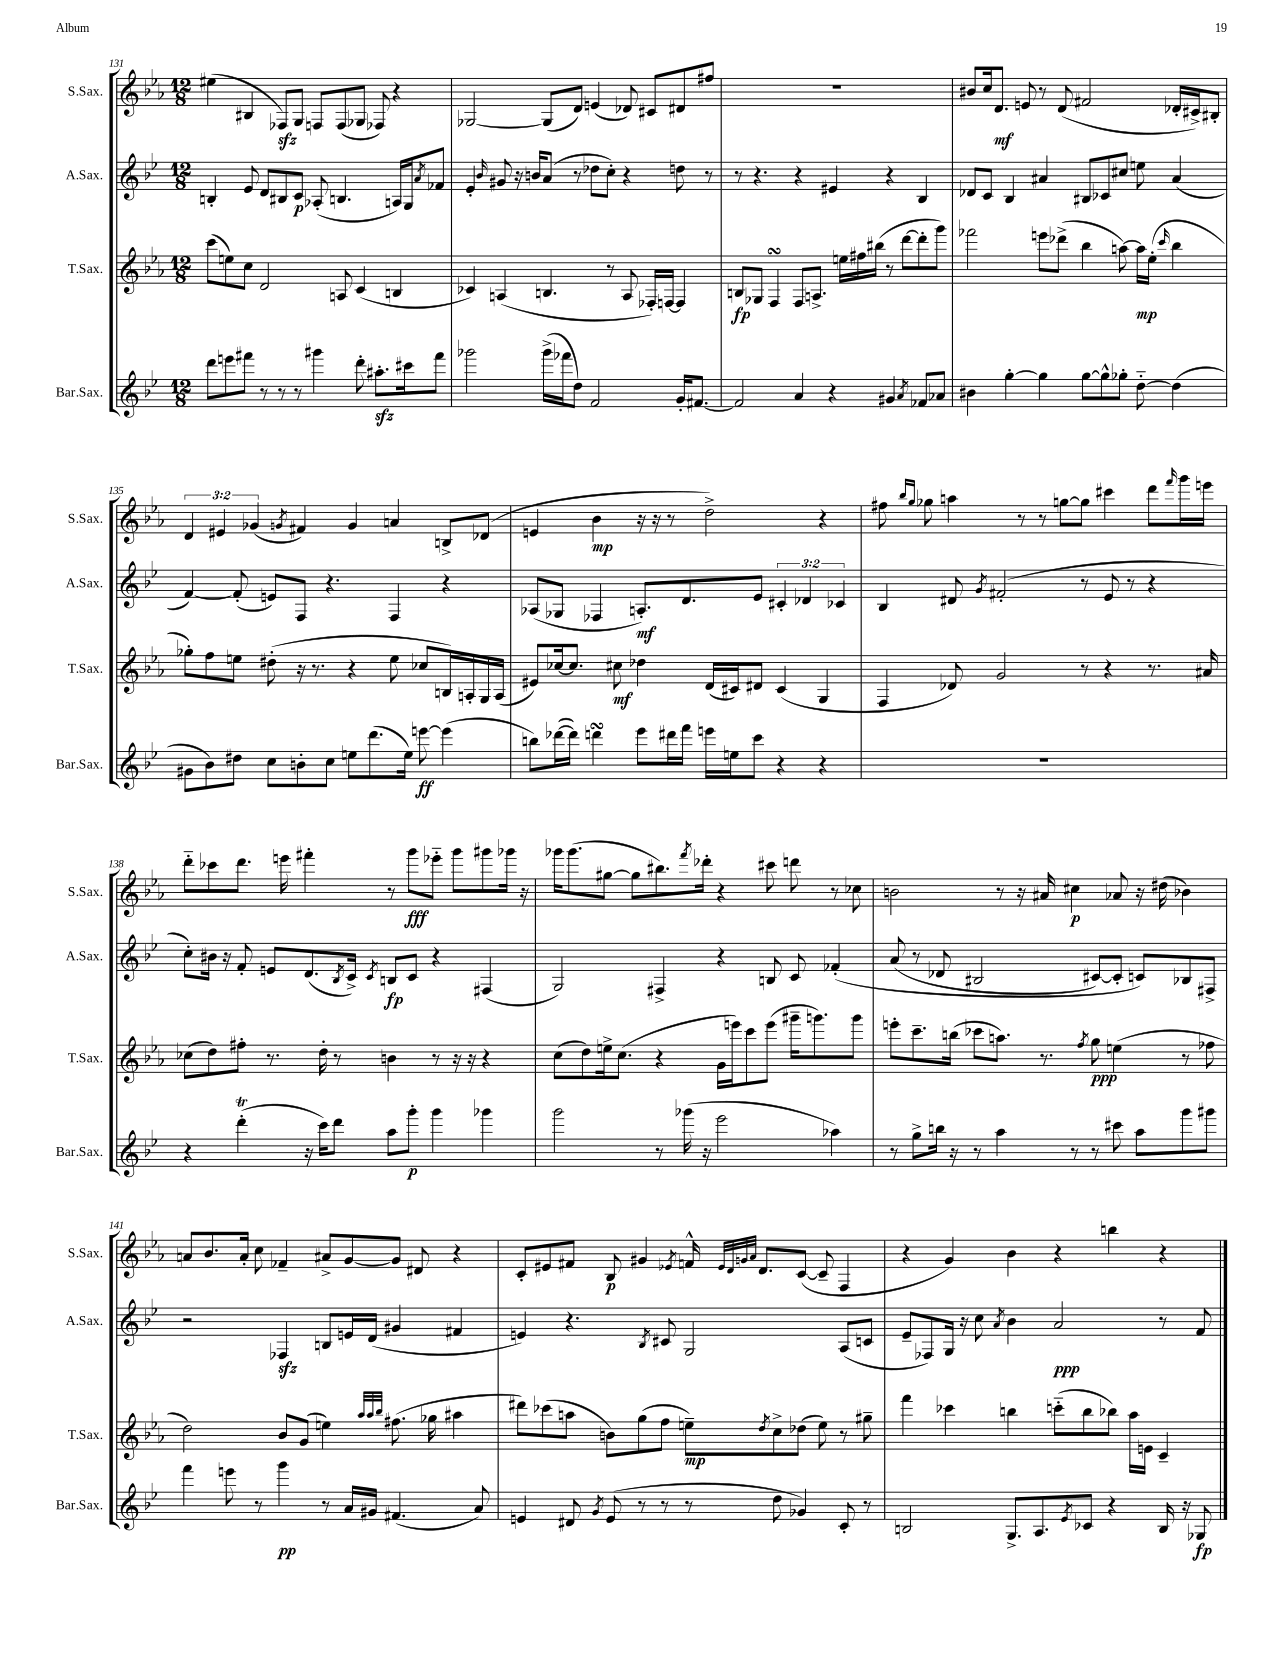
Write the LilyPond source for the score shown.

<<
\new StaffGroup <<
\new Staff = "s0" \with { instrumentName = "S.Sax." shortInstrumentName = "S.Sax." } {
    \clef treble \key ees \major \numericTimeSignature \time 12/8 \override Staff.TupletNumber.text = #tuplet-number::calc-fraction-text
    eis''4( bis4 fes8\sfz) g8 f8 f8( ges8 fes8) r4 |
    ges2~ ges8( d'8) e'4( des'8) cis'8 dis'8 fis''8 |
    R1. |
    bis'8 c''16 d'8.\mf e'8 r8 d'8( fis'2 des'16-. cis'16->) bis8-. |
    \tuplet 3/2 { d'4 eis'4 ges'4( } \acciaccatura { g'8 } fis'4) g'4 a'4 b8-> des'8( |
    e'4 bes'4\mp r16 r16 r8 d''2->) r4 |
    fis''8 \grace { bes''16 g''16 } ges''8 a''4 r8 r8 g''8~ g''8 cis'''4 d'''8 \grace { f'''16 } g'''16 e'''16 |
    d'''8-_ ces'''8 d'''8. e'''16 fis'''4-. r8 g'''8\fff ees'''8-_ g'''8 gis'''8 ges'''16 r16 |
    ges'''16 ges'''8.( gis''8~ gis''8 bis''8.) \acciaccatura { f'''8 } des'''16-. r4 cis'''8 d'''8 r8 ces''8 |
    b'2 r8 r16 ais'16 cis''4\p aes'8 r16 dis''16( bes'4) |
    a'8 bes'8. a'16-. c''8 fes'4-- ais'8-> g'8~ g'8 dis'8 r4 |
    c'8-. eis'8 fis'8 bes8\p gis'4 \acciaccatura { ees'8 } f'16-^ \grace { ees'32 d'32 g'32 aes'32 } d'8. c'8~( c'8-- f4 |
    r4 g'4) bes'4 r4 b''4 r4 \bar "|." |
}
\new Staff = "s1" \with { instrumentName = "A.Sax." shortInstrumentName = "A.Sax." } {
    \clef treble \key bes \major \numericTimeSignature \time 12/8 \override Staff.TupletNumber.text = #tuplet-number::calc-fraction-text
    b4-. ees'8 d'8 bis8 c'8\p aes8-.( b4. a16) g16 \acciaccatura { a'8 } fes'8 |
    ees'4-. \grace { bes'16 } gis'8 r16 b'16 a'8( r8 des''8 c''8-.) r4 d''8 r8 |
    r8 r4. r4 eis'4 r4 bes4 |
    des'8 c'8 bes4 ais'4 bis8 ces'8 cis''8 e''8 ais'4( |
    f'4~) f'8-.( e'8) f8 r4. f4 r4 |
    aes8( ges8 fes4 a8.-.\mf) d'8. ees'8 \tuplet 3/2 { cis'4-. des'4 ces'4 } |
    bes4 dis'8 \acciaccatura { g'8 } fis'2-.( r8 ees'8 r8 r4 |
    c''8-.) bis'16 r16 f'8-. e'8 d'8.( \acciaccatura { bes8 } c'16->) \acciaccatura { c'8 } b8\fp c'8 r4 fis4( |
    g2) fis4-> r4 b8 c'8 fes'4-.\( |
    a'8( r8 des'8 bis2 cis'8~) cis'8-. c'8\) bes8 fis8-> |
    r2 fes4\sfz b8 e'16 d'16( gis'4 fis'4 |
    e'4) r4. \acciaccatura { bes8 } cis'8 g2 a8( c'8 |
    ees'8-- fes8) g16 r16 c''8 \acciaccatura { a'8 } bes'4 a'2\ppp r8 f'8 \bar "|." |
}
\new Staff = "s2" \with { instrumentName = "T.Sax." shortInstrumentName = "T.Sax." } {
    \clef treble \key ees \major \numericTimeSignature \time 12/8
    c'''8( e''8) c''8 d'2 a8 c'4( b4 |
    ces'4) a4( b4. r8 a8 fes16-.) f16~ f4 |
    b8\fp ges8 f4\turn f8 a8.-> e''16 fis''16 bis''16( r8 d'''8~ d'''8-. g'''8) |
    fes'''2 e'''8 des'''8->( bes''4 a''8~) a''16\mp ees''16-.( \grace { c'''16 } bes''4 |
    ges''8-.) f''8 e''8 dis''8-.( r16 r8. r4 e''8 ces''8 b16) a16-. g16 a16( |
    eis'8) ces''16~ ces''8. cis''8\mf des''4 d'16( cis'16) dis'8 cis'4( g4 |
    f4 des'8) g'2 r8 r4 r8. ais'16 |
    ces''8( d''8) fis''8-. r8. d''16-. r8 b'4 r8 r16 r16 r4 |
    c''8( d''8) e''16-> c''8.( r4 g'16 e'''16) c'''8 e'''8( gis'''16-- g'''8.) g'''8 |
    e'''8-. c'''8.-- b''16( ces'''8 a''8.) r8. \acciaccatura { f''8 } g''8\ppp e''4( r8 fes''8 |
    d''2) bes'8 g'8( e''4) \grace { aes''32 aes''32 bes''32 } fis''8.( ges''16 ais''4 |
    dis'''8) ces'''8( a''8 b'8) g''8( f''8 e''8--\mp) \acciaccatura { d''8 } c''8-> des''8( e''8) r8 gis''8-- |
    f'''4 ces'''4 b''4 c'''8-_( b''8 bes''8) aes''16 e'16 c'4-- \bar "|." |
}
\new Staff = "s3" \with { instrumentName = "Bar.Sax." shortInstrumentName = "Bar.Sax." } {
    \clef treble \key bes \major \numericTimeSignature \time 12/8
    d'''8 e'''8 fis'''8 r8 r8 r8 gis'''4 d'''8-. ais''8.-.\sfz cis'''16 fis'''8 |
    ges'''2 ges'''16->( fes'''16 d''8) f'2 g'16-. fis'8.~ |
    fis'2 a'4 r4 gis'4 \acciaccatura { a'8 } fes'8 aes'8 |
    bis'4 g''4~-. g''4 g''8~ g''8-^ ges''8-. d''8~-_ d''4( |
    gis'8 bes'8) dis''8 c''8 b'8-. c''8 e''8 d'''8.( e''16) e'''8~\ff e'''4( |
    b''8) des'''16~( des'''16) d'''4\turn ees'''8 dis'''16 f'''16 e'''16 e''16 c'''8 r4 r4 |
    R1. |
    r4 d'''4-.\trill( r16 c'''16) d'''8 a''8 g'''8-.\p g'''4 ges'''4 |
    g'''2 r8 ges'''16( r16 ees'''2 aes''4) |
    r8 g''8-> b''16 r16 r8 a''4 r8 r8 cis'''8 a''8 g'''8 gis'''8 |
    f'''4 e'''8 r8 g'''4\pp r8 a'16 gis'16 fis'4.( a'8) |
    e'4 dis'8 \acciaccatura { g'8 } e'8( r8 r8 r8 d''8 ges'4) c'8-. r8 |
    b2 g8.-> a8. \acciaccatura { ees'8 } ces'8 r4 b16 r16 ges8\fp \bar "|." |
}
>>
>>
\layout { \context { \Score currentBarNumber = #131 } }
